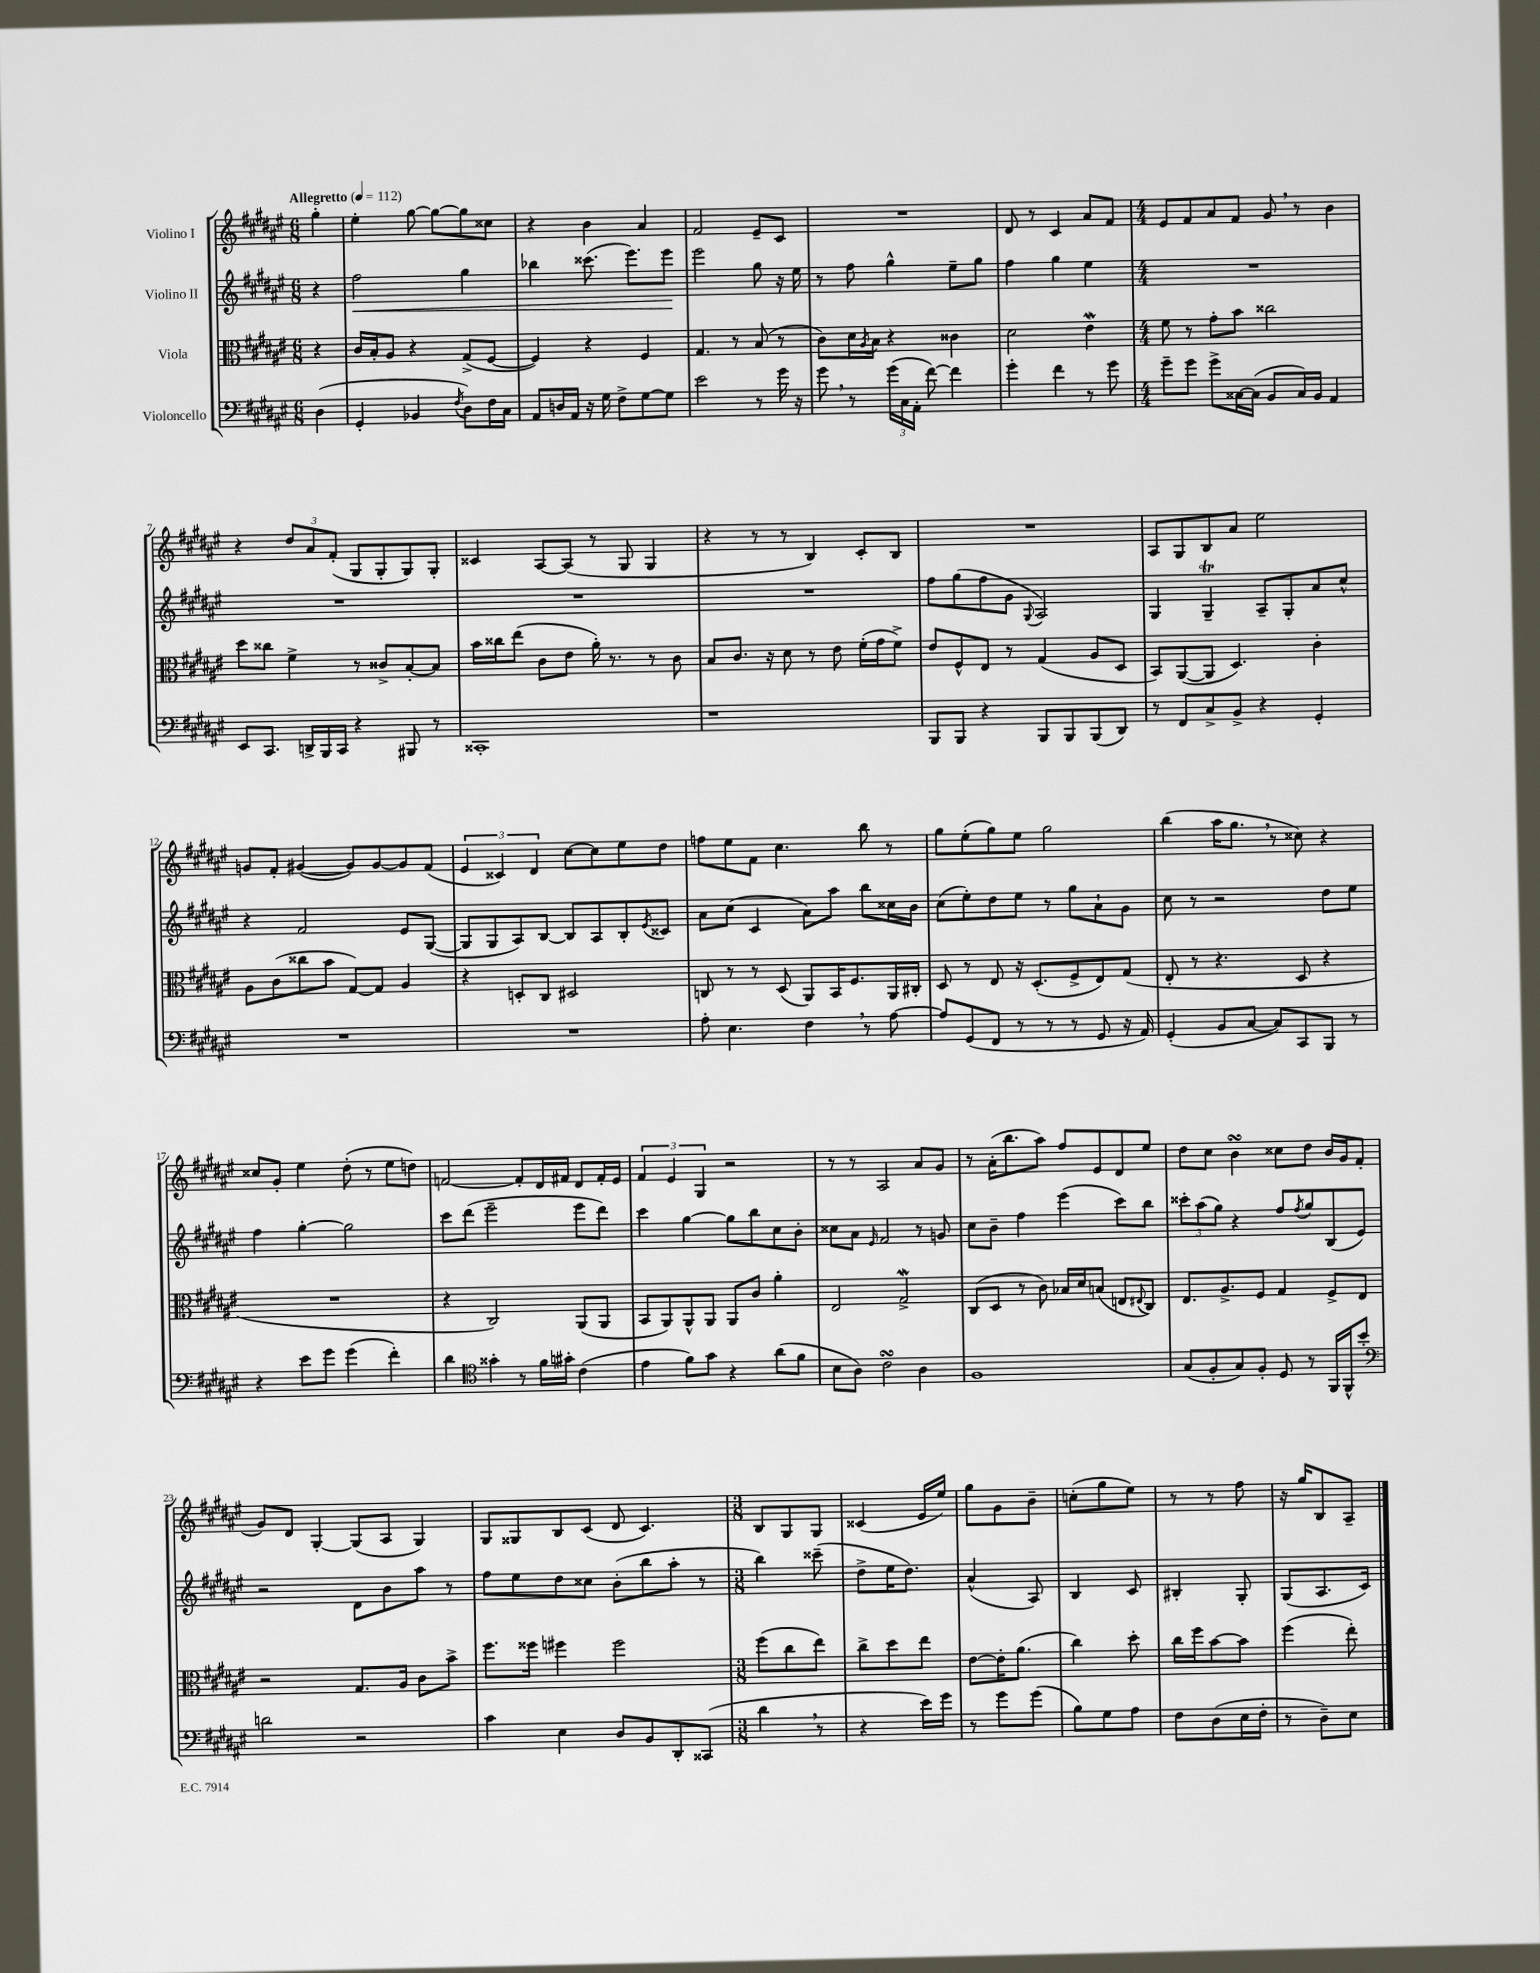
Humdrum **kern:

**kern	**kern	**kern	**kern
*staff4	*staff3	*staff2	*staff1
*clefF4	*clefC3	*clefG2	*clefG2
*k[f#c#g#d#a#e#]	*k[f#c#g#d#a#e#]	*k[f#c#g#d#a#e#]	*k[f#c#g#d#a#e#]
*M6/8	*M6/8	*M6/8	*M6/8
*MM112	*MM112	*MM112	*MM112
(4D#	4r	4r	4gg#'
=	=	=	=
4GG#'	16c#	2ff#	4ee#'
.	16B'	.	.
.	8A#	.	.
4BB-	4r	.	[8gg#
.	.	.	8gg#_
8qF#	.	.	.
8D#)	(8G#^	4gg#	8gg#]
16F#	[8F#	.	8cc##
16C#	.	.	.
=	=	=	=
8AA#	4F#])	4bb-	4r
16D	.	.	.
16AA#	.	.	.
16r	4r	(8.ccc##	4b
16G#	.	.	.
8F#^	.	.	.
.	.	8.eee#)	.
[8G#	4F#	.	4a#
8G#]	.	8eee#	.
=	=	=	=
2e#	4.G#	2eee#	2f#
.	8r	.	.
8r	(8B	8gg#	8e#~
16g#	8r	16r	8c#
16r	.	16ee#	.
=	=	=	=
8g#	8c#)	8r	2.r
8r	16d#	8ff#	.
.	8qA#	.	.
.	16B	.	.
(24g#	4r	4gg#^^	.
24C#	.	.	.
24AA#'	.	.	.
[8f#)	.	.	.
4f#]	4c##	8ee#~	.
.	.	8gg#	.
=	=	=	=
4g#'	2d#	4ff#	8d#
.	.	.	8r
4f#	.	4gg#	4c#
8r	4e#	4ee#	8a#
8g#	.	.	8f#
=	=	=	=
*M4/4	*M4/4	*M4/4	*M4/4
8g#~	8f#	1r	8e#
8g#	8r	.	8f#
8g#^	8g#'	.	8a#
[16C##	8b	.	8f#
(16C##]	.	.	.
8BB	2cc##	.	8g#
16C##)	.	.	8r
16BB	.	.	.
4AA#	.	.	4b
=	=	=	=
8EE#	8dd#	1r	4r
8.CC#	8cc##	.	.
.	4f#^	.	12dd#
16DD^	.	.	.
.	.	.	12a#
16BBB	.	.	.
.	.	.	(12f#'
16CC#	.	.	.
4r	8r	.	8G#
.	8c##^	.	8G#'
8BBB#	[8B'	.	8G#)
8r	8B]	.	8G#'
=	=	=	=
1CC##'	16b	1r	4c##
.	16cc##	.	.
.	(8ee#	.	.
.	8c#	.	[8A#
.	8e#	.	(8A#]
.	16a#')	.	8r
.	8.r	.	.
.	.	.	8G#
.	8r	.	4G#
.	8c#	.	.
=	=	=	=
1r	8B	1r	4r
.	8.c#	.	.
.	.	.	8r
.	16r	.	.
.	8d#	.	8r
.	8r	.	4B)
.	8e#	.	.
.	(16f#'	.	8c#'
.	16g#	.	.
.	8f#^)	.	8B
=	=	=	=
8BBB	8e#	8ff#	1r
8BBB	8F#^^	(8gg#	.
4r	8E#	8ff#	.
.	8r	8g#	.
.	.	8qqG#	.
8BBB	(4G#	2A#)	.
8BBB	.	.	.
(8BBB	8A#	.	.
8DD#)	8D#	.	.
=	=	=	=
8r	8BB)	4G#	8A#
8FF#	([8AA#	.	8G#
8C#^	8AA#]	4G#~	8B
8BB^	4.D#)	.	8a#
4r	.	8A#~	2ee#
.	.	8G#'	.
4GG#'	4c#'	8a#	.
.	.	8cc#^^	.
=	=	=	=
1r	8A#	4r	8g
.	(8c#	.	8f#'
.	8cc##	2f#	([4g#
.	8b	.	.
.	[8G#)	.	8g#])
.	8G#]	.	[8g#
.	4A#	8e#	8g#]
.	.	([8G#	(8f#
=	=	=	=
1r	4r	8G#]	6e#
.	.	8G#	.
.	.	.	6c##)
.	8D'	8A#)	.
.	.	.	6d#
.	8C#	[8B	.
.	2D#	8B]	[8cc#
.	.	8A#	8cc#]
.	.	8B'	8ee#
.	.	8qe#	.
.	.	8c##	8dd#
=	=	=	=
8A#'	8C	8a#	8ff
4.E#	8r	(8cc#	8ee#
.	8r	4c#	8f#
.	(8D#	.	4.cc#
4F#	8AA#)	8a#)	.
.	16BB	8aa#	.
.	8.F#	.	.
8r	.	8bb	8bb
[8A#	16AA#	16cc##	8r
.	16C#'	16b	.
=	=	=	=
8A#]	8D#	(8cc#	8gg#
(8GG#	8r	8ee#')	(8ee#'
8FF#	8E#	8dd#	8gg#)
8r	16r	8ee#	8ee#
.	(8.D#'	.	.
8r	.	8r	2gg#
8r	8F#^	8gg#	.
8GG#	8E#)	8a#`	.
16r	(8G#	8g#	.
16AA#)	.	.	.
=	=	=	=
(4GG#'	8E#'	8cc#	(4bb
.	8r	8r	.
8BB	4.r	2r	16aa#
.	.	.	8.gg#
[8C#	.	.	.
8C#])	.	.	8r
8CC#	8D#	.	8cc##)
8BBB	4r	8dd#	4r
8r	.	8ee#	.
=	=	=	=
4r	1r	4ff#	8cc##
.	.	.	8g#'
8e#	.	[4gg#'	4ee#
8g#	.	.	.
(4g#	.	2gg#]	(8dd#'
.	.	.	8r
4f#')	.	.	8ee#
.	.	.	8dd)
=	=	=	=
4d#	4r	8ccc#	[2f
.	.	(8ddd#	.
*clefC4	*	*	*
4g##'	2C#)	2eee#~	.
8r	.	.	8f']
16f#	.	.	16d#
16g#'	.	.	16f#
(4c#	(8AA#	8eee#	8d#
.	8AA#	8ddd#)	16f#'
.	.	.	16e#
=	=	=	=
4e#	8BB	4ccc#	6f#
.	8AA#)	.	.
.	.	.	6e#
8f#)	8AA#^^	[4gg#	.
.	.	.	6G#
8g#	8AA#	.	.
4r	8AA#	8gg#]	2r
.	8c#	8bb	.
(8a#	4a#'	8cc#	.
8f#	.	8b'	.
=	=	=	=
8B	2E#	8cc##	8r
8A#)	.	8a#	8r
.	.	16qqe#	.
2c#	.	2f#	2A#
.	2G#^	.	.
4A#	.	8r	8a#
.	.	8g	8g#
=	=	=	=
1F#	(8C#	8cc#	8r
.	8D#	8b~	(16a#'
.	.	.	8.bb
.	8r	4ff#	.
.	8c#)	.	8aa#)
.	16B-	(4eee#	8ff#
.	16d#	.	.
.	(8B	.	8e#
.	8E	8ccc#)	8d#
.	8qqE#	.	.
.	8C#)	8bb	8ee#
=	=	=	=
(8G#	8.E#	12ccc##'	8dd#
.	.	(12aa#	.
8F#'	.	.	8cc#
.	.	12gg#)	.
.	8.A#^	.	.
8G#)	.	4r	4b
8F#'	8F#	.	.
8D#	4G#	8ff#	8cc##
.	.	8qff#	.
8r	.	8gg#	8dd#
16FF#	8F#^	(8B	16b
16FF#^^	.	.	16g#
8b'	8E#	8e#)	(8f#
=	=	=	=
*clefF4	*	*	*
2d	2r	2r	8g#)
.	.	.	8d#
.	.	.	[4G#'
2r	8.G#	8d#	(8G#]
.	.	8b	8A#
.	16A#	.	.
.	8c#	8aa#	4G#)
.	8b^	8r	.
=	=	=	=
4c#	8.ff#	8ff#	8G#
.	.	8ee#	8G##
.	16ff##	.	.
4E#	4ff#	8dd#	8B
.	.	8cc##	(8c#
8D#	2ff#	(8b'	8d#
8BB	.	8bb	4.c#)
8DD#'	.	8aa#'	.
(8CC##	.	8r	.
=	=	=	=
*M3/8	*M3/8	*M3/8	*M3/8
4d#	(8ff#	4bb)	8B
.	8cc#	.	8G#
8r	8ee#)	(8ccc##~	8G#
=	=	=	=
4r	8cc#^	8dd#^	(4c##
.	8dd#	16ee#	.
.	.	8.dd#)	.
16e#)	8ee#	.	16e#
16g#	.	.	16ee#)
=	=	=	=
8r	[8e#	(4a#^^	8gg#
8g#	16e#']	.	8g#
.	(8.a#	.	.
(8g#	.	8A#)	8b~
=	=	=	=
8B)	4cc#)	4B	(8cc'
8G#	.	.	8gg#
8A#	8dd#'	8c#	8ee#)
=	=	=	=
8F#	16cc#	4B#'	8r
.	16ff#	.	.
(8D#	[8b	.	8r
16E#	8b]	8G#'	8ff#
16F#'	.	.	.
=	=	=	=
8r	(4ff#	(8G#	16r
.	.	.	16gg#
8D#~)	.	8.A#	8B
8E#	8ee#')	.	8A#~
.	.	16c#)	.
==	==	==	==
*-	*-	*-	*-
